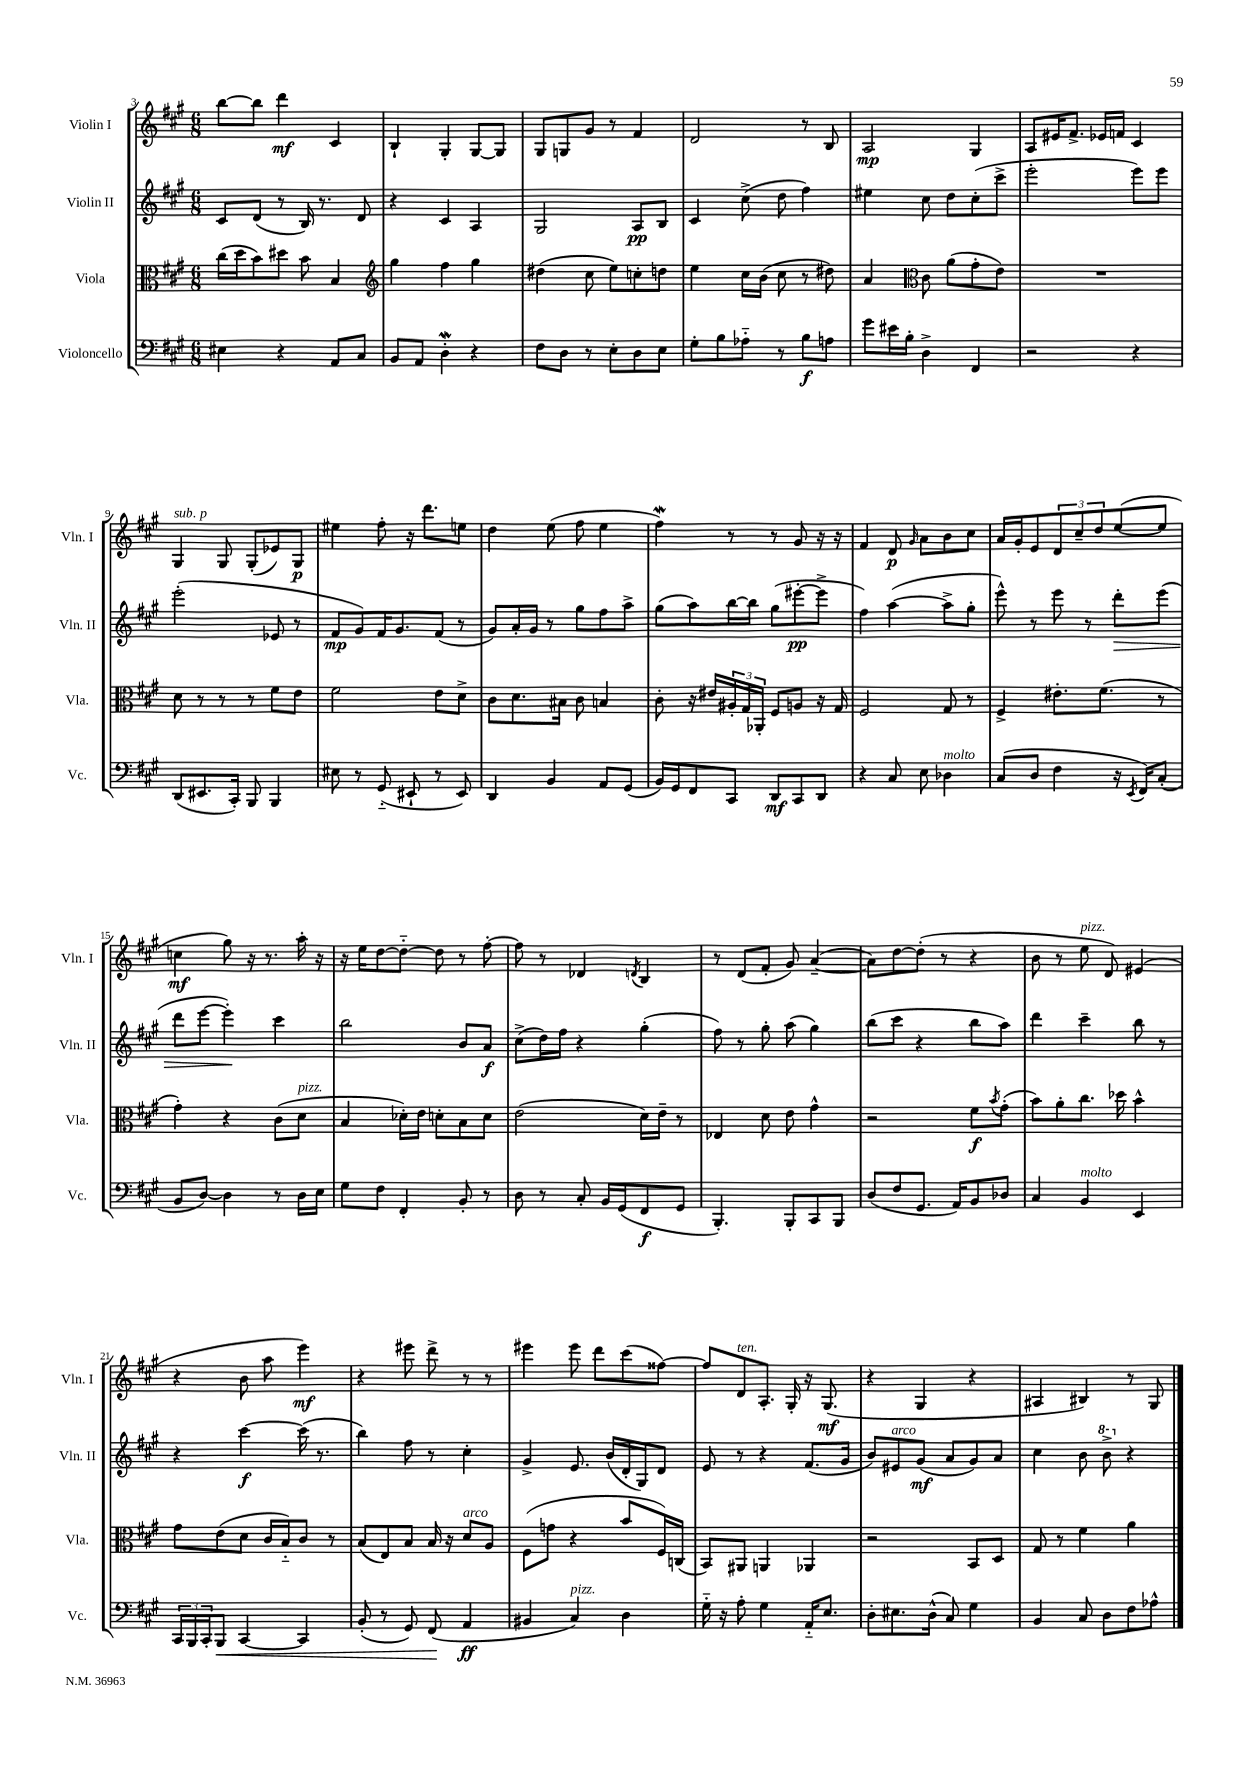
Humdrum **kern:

**kern	**dynam	**kern	**dynam	**kern	**dynam	**kern	**dynam
*part4	*part4	*part3	*part3	*part2	*part2	*part1	*part1
*staff4	*staff4	*staff3	*staff3	*staff2	*staff2	*staff1	*staff1
*I"Violoncello	*	*I"Viola	*	*I"Violin II	*	*I"Violin I	*
*I'Vc.	*	*I'Vla.	*	*I'Vln. II	*	*I'Vln. I	*
*clefF4	*	*clefC3	*	*clefG2	*	*clefG2	*
*k[f#c#g#]	*	*k[f#c#g#]	*	*k[f#c#g#]	*	*k[f#c#g#]	*
*M6/8	*	*M6/8	*	*M6/8	*	*M6/8	*
=3	=3	=3	=3	=3	=3	=3	=3
4E#X\	.	(16cc#\LL	.	8c#/L	.	[8bb\L	.
.	.	16dd\J	.	.	.	.	.
.	.	8b\)	.	(8d/J	.	8bb\J]	.
4r	.	8dd#X\J	.	8r	.	4ddd\	mf
.	.	8b\	.	16B/)	.	.	.
.	.	.	.	8.r	.	.	.
8AA/L	.	4B/	.	.	.	4c#/	.
8C#/J	.	.	.	8d/	.	.	.
=4	=4	=4	=4	=4	=4	=4	=4
*	*	*clefG2	*	*	*	*	*
8BB/L	.	4gg#\	.	4r	.	4B`/	.
8AA/J	.	.	.	.	.	.	.
4Dw'\	.	4ff#\	.	4c#/	.	4G#'/	.
4r	.	4gg#\	.	4A/	.	[8G#/L	.
.	.	.	.	.	.	8G#/J]	.
=5	=5	=5	=5	=5	=5	=5	=5
8F#\L	.	(4dd#X\	.	2G#/	.	8G#/L	.
8D\J	.	.	.	.	.	8Gn/	.
8r	.	8cc#\	.	.	.	8g#/J	.
8E'\L	.	8ee\L)	.	.	.	8r	.
8D\	.	8ccn'\	.	8A/L	pp	4f#/	.
8E\J	.	8ddn\J	.	8B/J	.	.	.
=6	=6	=6	=6	=6	=6	=6	=6
8G#'\L	.	4ee\	.	4c#/	.	2d/	.
8B\	.	.	.	.	.	.	.
8A-X\J	.	16cc#\LL	.	(8cc#^\	.	.	.
.	.	(16b\JJ	.	.	.	.	.
8r	.	8cc#\	.	8dd\	.	.	.
8B\L	f	8r	.	4ff#\)	.	8r	.
8An\J	.	8dd#X\)	.	.	.	8B/	.
=7	=7	=7	=7	=7	=7	=7	=7
8g#\L	.	4a/	.	4ee#X\	.	2A/	mp
16e#X\L	.	.	.	.	.	.	.
16B'\JJ	.	.	.	.	.	.	.
*	*	*clefC3	*	*	*	*	*
4D^\	.	8c#\	.	8cc#\	.	.	.
.	.	(8a\L	.	8dd\L	.	.	.
4FF#/	.	8g#'\	.	(8cc#'\	.	4G#/	.
.	.	8e\J)	.	8ccc#^\J	.	.	.
=8	=8	=8	=8	=8	=8	=8	=8
2r	.	2.r	.	2eee'\	.	8A/L	.
.	.	.	.	.	.	16e#X/K	.
.	.	.	.	.	.	8.f#^/J	.
.	.	.	.	.	.	16e-X/LL	.
.	.	.	.	.	.	16fn/JJ	.
4r	.	.	.	8eee\L)	.	4c#/	.
.	.	.	.	8eee\J	.	.	.
!!LO:LB:g=z
=9	=9	=9	=9	=9	=9	=9	=9
!	!	!	!	!	!	!LO:TX:a:i:t=sub. p	!
(8DD/L	.	8d\	.	(2eee'\	.	4G#/	.
8.EE#X/	.	8r	.	.	.	.	.
.	.	8r	.	.	.	8G#/	.
16CC#'/Jk)	.	.	.	.	.	.	.
8BBB/	.	8r	.	.	.	(8G#'/L	.
4BBB/	.	8f#\L	.	8e-X/	.	8e-X/)	.
.	.	8e\J	.	8r	.	8G#/J	p
=10	=10	=10	=10	=10	=10	=10	=10
8E#X\	.	2f#\	.	8f#/L	mp	4ee#X\	.
8r	.	.	.	8g#/)	.	.	.
(8GG#/	.	.	.	16f#/K	.	8ff#'\	.
.	.	.	.	8.g#/	.	.	.
8EE#X`/	.	.	.	.	.	16r	.
.	.	.	.	.	.	8.ddd\L	.
8r	.	8e\L	.	(8f#/J	.	.	.
8EE#/)	.	8d^\J	.	8r	.	8een\J	.
=11	=11	=11	=11	=11	=11	=11	=11
4DD/	.	8c#\L	.	8g#/L)	.	4dd\	.
.	.	8.d\	.	16a'/L	.	.	.
.	.	.	.	16g#/JJ	.	.	.
4BB/	.	.	.	8r	.	(8ee\	.
.	.	16B#X\Jk	.	.	.	.	.
.	.	8c#\	.	8gg#\L	.	8ff#\	.
8AA/L	.	4Bn/	.	8ff#\	.	4ee\	.
(8GG#/J	.	.	.	8aa^\J	.	.	.
=12	=12	=12	=12	=12	=12	=12	=12
16BB/LL)	.	8c#'\	.	(8gg#\L	.	4ff#W\)	.
16GG#/J	.	.	.	.	.	.	.
8FF#/	.	16r	.	8aa\)	.	.	.
.	.	16e#X/LL	.	.	.	.	.
8CC#/J	.	24A#X'/	.	[16bb\L	.	8r	.
.	.	24G#/	.	.	.	.	.
.	.	.	.	16bb\JJ]	.	.	.
.	.	24AA-X'/JJ	.	.	.	.	.
8DD/L	mf	8F#/L	.	(8gg#\L	.	8r	.
8CC#/	.	8An/J	.	[8eee#X'\	pp	8g#/	.
8DD/J	.	16r	.	8eee#^\J]	.	16r	.
.	.	16G#/	.	.	.	16r	.
=13	=13	=13	=13	=13	=13	=13	=13
4r	.	2F#/	.	4ff#\)	.	4f#/	.
8C#/	.	.	.	([4aa\	.	8d/	p
.	.	.	.	.	.	16qqg#/	.
8E\	.	.	.	.	.	8a\L	.
!LO:TX:a:i:t=molto	!	!	!	!	!	!	!
4D-X\	.	8G#/	.	8aa^\L]	.	8b\	.
.	.	8r	.	8gg#'\J	.	8cc#\J	.
=14	=14	=14	=14	=14	=14	=14	=14
(8C#/L	.	4F#^/	.	8eee^^\)	.	16a/LL	.
.	.	.	.	.	.	16g#'/J	.
8D/J	.	.	.	8r	.	8e/	.
4F#\	.	8.e#X'\L	.	8eee\	.	12d/	.
.	.	.	.	.	.	12cc#~/	.
.	.	.	.	8r	.	.	.
.	.	.	.	.	.	12dd/	.
.	.	(8.f#\J	.	.	.	.	.
!	!	!	!	!	!LO:HP:b	!	!
16r	.	.	.	8ddd'\L	>	([8ee/	.
8qEE/	.	.	.	.	.	.	.
16FF#/KL)	.	.	.	.	.	.	.
(8C#'/J	.	8r	.	(8eee\J	.	8ee/J]	.
!!LO:LB:g=z
=15	=15	=15	=15	=15	=15	=15	=15
8BB/L	.	4g#'\)	.	8ddd\L	.	4ccn\	mf
[8D/J)	.	.	.	[8eee\J	.	.	.
4D\]	.	4r	.	4eee'\])	.	8gg#\)	.
.	.	.	.	.	.	16r	.
.	.	.	.	.	.	8.r	.
8r	.	(8c#\L	.	4ccc#\	]	.	.
!	!	!LO:TX:a:i:t=pizz.	!	!	!	!	!
16D\LL	.	8d\J	.	.	.	16aa'\	.
16E\JJ	.	.	.	.	.	16r	.
=16	=16	=16	=16	=16	=16	=16	=16
8G#\L	.	4B/	.	2bb\	.	16r	.
.	.	.	.	.	.	16ee\KL	.
8F#\J	.	.	.	.	.	[8dd\	.
4FF#'/	.	16d-X'\LL)	.	.	.	8dd\J_	.
.	.	16e\JJ	.	.	.	.	.
.	.	8dn'\L	.	.	.	8dd\]	.
8BB'/	.	8B\	.	8b/L	.	8r	.
8r	.	8d\J	.	8a/J	f	[8ff#'\	.
=17	=17	=17	=17	=17	=17	=17	=17
8D\	.	(2e\	.	(8cc#^\L	.	8ff#\]	.
8r	.	.	.	16dd\L)	.	8r	.
.	.	.	.	16ff#\JJ	.	.	.
8C#'/	.	.	.	4r	.	4d-X/	.
16BB/LL	.	.	.	.	.	.	.
(16GG#/J	.	.	.	.	.	.	.
.	.	.	.	.	.	8qdn/	.
8FF#/	f	16d\LL)	.	(4gg#'\	.	4B/	.
.	.	16e~\JJ	.	.	.	.	.
8GG#/J	.	8r	.	.	.	.	.
=18	=18	=18	=18	=18	=18	=18	=18
4.BBB'/)	.	4E-X/	.	8ff#\)	.	8r	.
.	.	.	.	8r	.	(8d/L	.
.	.	8d\	.	8gg#'\	.	8f#'/J	.
8BBB'/L	.	8e\	.	(8aa\	.	8g#/)	.
8CC#/	.	4g#^^\	.	4gg#\)	.	([4a~/	.
8BBB/J	.	.	.	.	.	.	.
=19	=19	=19	=19	=19	=19	=19	=19
(8D/L	.	2r	.	(8bb\L	.	8a\L])	.
8F#/	.	.	.	8ccc#\J	.	[8dd\	.
8.GG#/J	.	.	.	4r	.	(8dd'\J]	.
.	.	.	.	.	.	8r	.
16AA/KL)	.	.	.	.	.	.	.
8BB/	.	8f#\L	f	8bb\L	.	4r	.
.	.	8qb/	.	.	.	.	.
8D-X/J	.	(8g#'\J	.	8aa\J)	.	.	.
=20	=20	=20	=20	=20	=20	=20	=20
4C#/	.	8b\L)	.	4ddd\	.	8b\	.
.	.	8a'\	.	.	.	8r	.
!	!	!	!	!	!	!LO:TX:a:i:t=pizz.	!
!LO:TX:a:i:t=molto	!	!	!	!	!	!	!
4BB/	.	8.cc#\J	.	4ccc#~\	.	8ee\	.
.	.	.	.	.	.	8d/)	.
.	.	16dd-X\	.	.	.	.	.
4EE/	.	4b^^\	.	8bb\	.	(4e#X/	.
.	.	.	.	8r	.	.	.
!!LO:LB:g=z
=21	=21	=21	=21	=21	=21	=21	=21
24CC#/LL	.	8g#\L	.	4r	.	4r	.
24BBB/	.	.	.	.	.	.	.
24CC#'/J	.	.	.	.	.	.	.
!	!LO:HP:b	!	!	!	!	!	!
8BBB/J	<	(8e\	.	.	.	.	.
[4CC#/	.	8d\J	.	[4ccc#\	f	8b\	.
.	.	16c#/LL	.	.	.	8aa\	.
.	.	16B/J)	.	.	.	.	.
4CC#/]	.	8c#/J	.	(16ccc#\]	.	4eee\)	mf
.	.	.	.	8.r	.	.	.
.	.	8r	.	.	.	.	.
=22	=22	=22	=22	=22	=22	=22	=22
(8BB'/	.	(8B/L	.	4bb\)	.	4r	.
8r	.	8E/)	.	.	.	.	.
8GG#/)	.	8B/J	.	8ff#\	.	8eee#X\	.
(8FF#/	.	16B/	.	8r	.	8ddd^\	.
.	.	16r	.	.	.	.	.
!	!	!LO:TX:a:i:t=arco	!	!	!	!	!
4AA/	[ ff	8d/L	.	4cc#'\	.	8r	.
.	.	8A/J	.	.	.	8r	.
=23	=23	=23	=23	=23	=23	=23	=23
4BB#X/	.	(8F#\L	.	4g#^/	.	4eee#X\	.
.	.	8gn\J	.	.	.	.	.
!LO:TX:a:i:t=pizz.	!	!	!	!	!	!	!
4C#/)	.	4r	.	8.e/	.	8eee#\	.
.	.	.	.	.	.	8ddd\L	.
.	.	.	.	(16b/LL	.	.	.
4D\	.	8b/L	.	16d'/	.	(8ccc#\	.
.	.	.	.	16G#/J)	.	.	.
.	.	16F#/L)	.	8d/J	.	[8ff##X\J)	.
.	.	(16Cn/JJ	.	.	.	.	.
=24	=24	=24	=24	=24	=24	=24	=24
16G#\	.	8BB/L)	.	8e/	.	8ff##/L]	.
16r	.	.	.	.	.	.	.
!	!	!	!	!	!	!LO:TX:a:i:t=ten.	!
8A'\	.	8AA#X/J	.	8r	.	8d/	.
4G#\	.	4AAn/	.	4r	.	8.A'/J	.
.	.	.	.	.	.	16G#'/	.
16AA/KL	.	4AA-X/	.	(8.f#/L	.	16r	.
8.E/J	.	.	.	.	.	(8.G#/	mf
.	.	.	.	16g#/Jk	.	.	.
=25	=25	=25	=25	=25	=25	=25	=25
8D'\L	.	2r	.	8b/L)	.	4r	.
!	!	!	!	!LO:TX:a:i:t=arco	!	!	!
8.E#X\	.	.	.	8e#X/	.	.	.
.	.	.	.	(8g#/J	mf	4G#/	.
(16D^^\Jk	.	.	.	.	.	.	.
8C#/)	.	.	.	8a/L	.	.	.
4G#\	.	8BB/L	.	8g#/)	.	4r	.
.	.	8D/J	.	8a/J	.	.	.
=26	=26	=26	=26	=26	=26	=26	=26
4BB/	.	8G#/	.	4cc#\	.	4A#X/	.
.	.	8r	.	.	.	.	.
8C#/	.	4f#\	.	8b\	.	4B#X/)	.
*	*	*	*	*8va	*	*	*
8D\L	.	.	.	8bb^\	.	.	.
*	*	*	*	*X8va	*	*	*
8F#\	.	4a\	.	4r	.	8r	.
8A-X^^\J	.	.	.	.	.	8G#/	.
==	==	==	==	==	==	==	==
*-	*-	*-	*-	*-	*-	*-	*-
